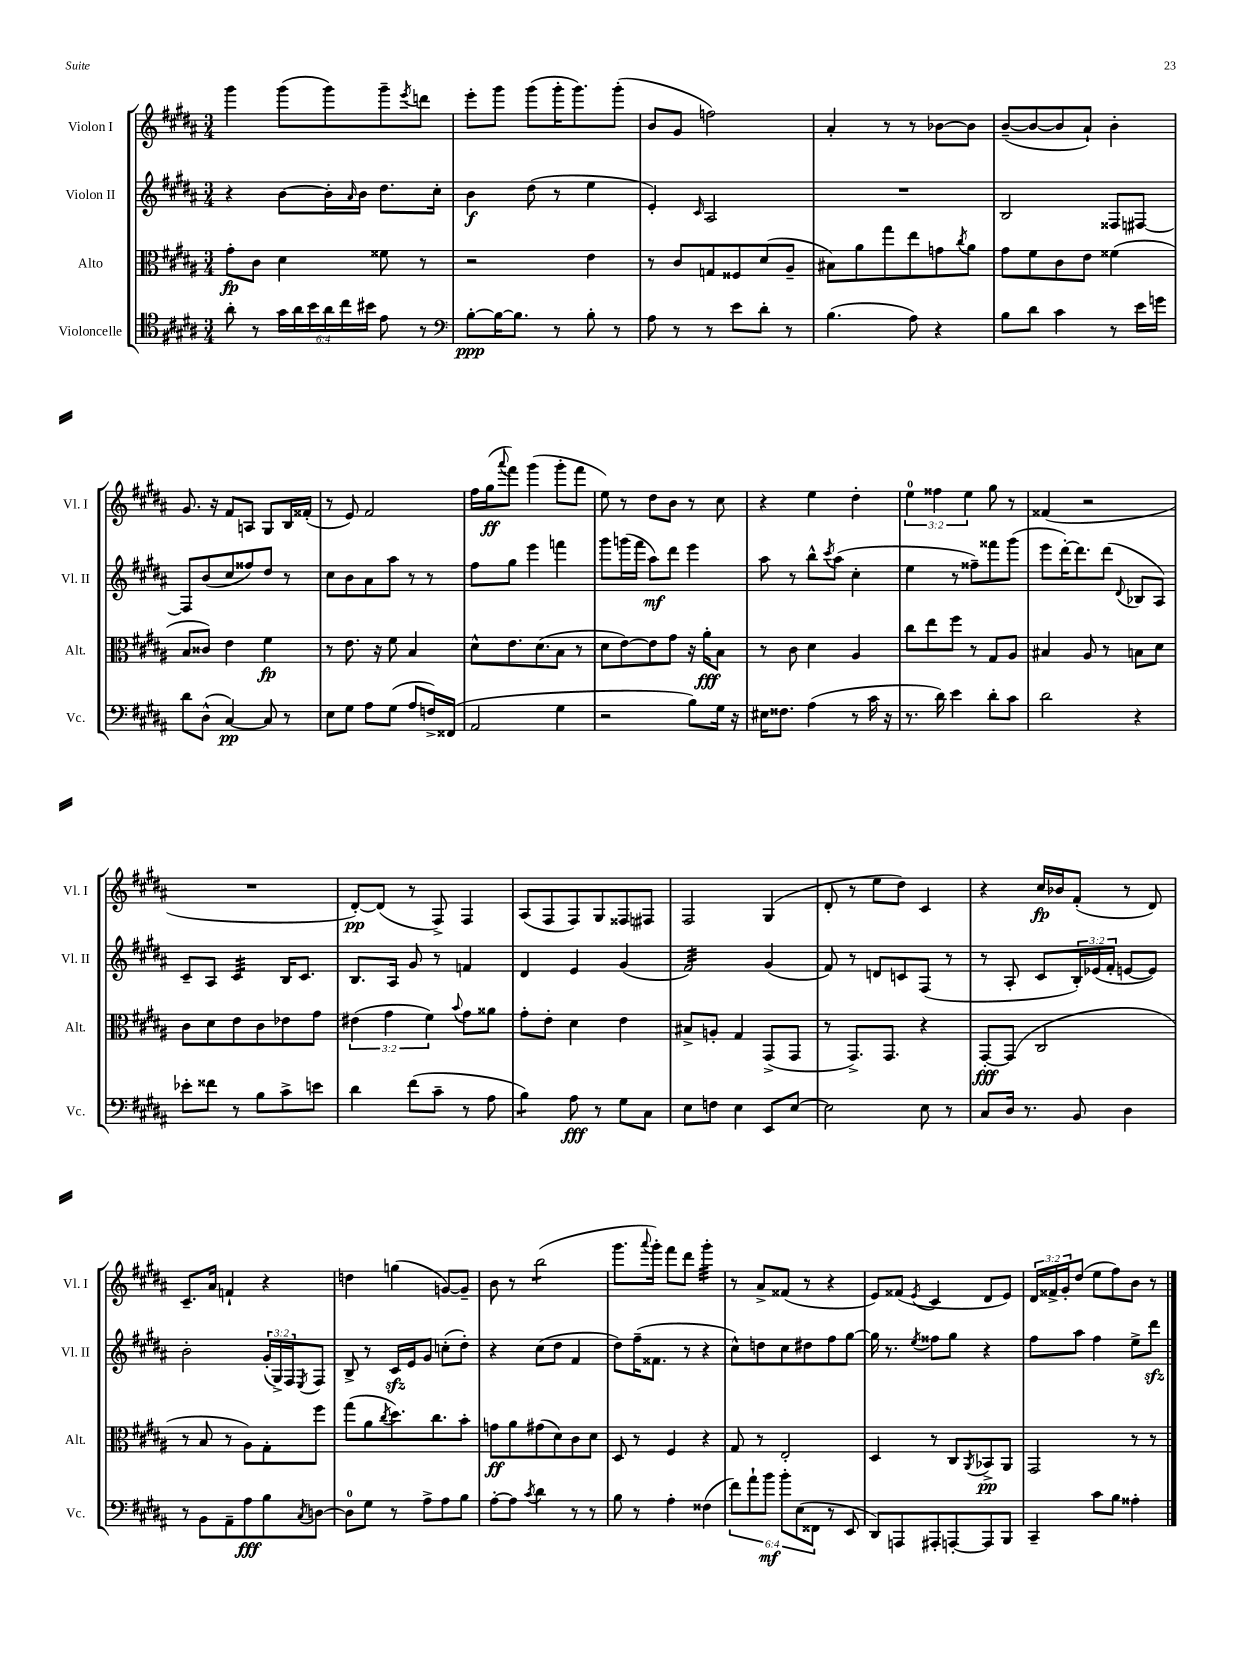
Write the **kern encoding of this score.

**kern	**kern	**kern	**kern
*staff4	*staff3	*staff2	*staff1
*clefC4	*clefC3	*clefG2	*clefG2
*k[f#c#g#d#a#]	*k[f#c#g#d#a#]	*k[f#c#g#d#a#]	*k[f#c#g#d#a#]
*M3/4	*M3/4	*M3/4	*M3/4
8a#'\	8g#'\L	4r	4ggg#\
8r	8c#\J	.	.
24g#\LL	4d#\	[8b\L	(8ggg#\L
24a#\	.	.	.
24b\	.	.	.
24a#\	.	16b'\]L	8ggg#\)
24cc#\	.	.	.
.	.	16qqa#/	.
.	.	16b\JJ	.
24b#\JJ	.	.	.
8e\	8f##\	8.dd#\L	8ggg#~\
.	.	.	8qeee/
8r	8r	.	8ddd\J
.	.	16cc#'\Jk	.
=	=	=	=
*clefF4	*	*	*
[8B'\L	2r	4b\	8eee'\L
16B\_K	.	.	8ggg#\J
8.B\]J	.	.	.
.	.	(8dd#\	(8ggg#\L
8r	.	8r	16ggg#'\K
.	.	.	8.ggg#\)
8B'\	4e\	4ee\	.
8r	.	.	(8ggg#'\J
=	=	=	=
8A#\	8r	4e'/)	8b/L
8r	8c#/L	.	8g#/J
.	.	16qqc#/	.
8r	8G/	2A#/	2ff\)
8e\L	8F##/	.	.
8d#'\J	(8d#/	.	.
8r	8A#~/J	.	.
=	=	=	=
(4.B\	8B#\L)	2.r	4a#'/
.	8a#\	.	.
.	8gg#\	.	8r
8A#\)	8ee\	.	8r
4r	8g\	.	[8b-\L
.	8qcc#/	.	.
.	8a#\J	.	8b-\]J
=	=	=	=
8B\L	8g#\L	2B/	([8b~/L
8d#\J	8f#\	.	8b/_
4c#\	8c#\	.	8b/]
.	8e\J	.	8a#`/J)
8r	(4f##\	8F##/L	4b'\
16e\LL	.	[8F#/J	.
16g\JJ	.	.	.
=	=	=	=
8d#\L	8B/L	8F#/]L	8.g#/
(8D#^^\J	8c##/J)	(8b/	.
.	.	.	16r
[4C#/)	4e\	8cc#/	8f#/L
.	.	8ff##/)	8A/J
8C#/]	4f#\	8dd#/J	8G#/L
8r	.	8r	16B/L
.	.	.	(16f##'/JJ
=	=	=	=
8E\L	8r	8cc#\L	8r
8G#\J	8.e\	8b\	8e/)
8A#\L	.	8a#\	2f#/
.	16r	.	.
(8G#\J	8f#\	8aa#\J	.
8A#/L	4B/	8r	.
16F^/L)	.	8r	.
(16FF##/JJ	.	.	.
=	=	=	=
2AA#/	8d#^^\L	8ff#\L	16ff#\LL
.	.	.	(16gg#\J
.	.	.	8qqaaa#/
.	8.e\	8gg#\J	8fff#\J)
.	.	4eee\	(4ggg#\
.	(8.d#\	.	.
4G#\	8B\J	4fff\	8ggg#'\L
.	8r	.	8fff#\J
=	=	=	=
2r	8d#\L	8ggg#\L	8ee\)
.	[8e\)	(16ggg\L	8r
.	.	16fff#\JJ	.
.	8e\]	8aa#\L)	8dd#\L
.	8g#\J	8ddd#\J	8b\J
8B\L)	16r	4eee\	8r
.	16a#'\LK	.	.
16G#\Jk	8B\J	.	8cc#\
16r	.	.	.
=	=	=	=
16E#\LK	8r	8aa#\	4r
8.F##\J	.	.	.
.	8c#\	8r	.
(4A#\	4d#\	8bb^^\L	4ee\
.	.	8qccc#/	.
.	.	(8aa#\J	.
8r	4A#/	4cc#'\	4dd#'\
16c#\	.	.	.
16r	.	.	.
=	=	=	=
8.r	8cc#\L	4ee\	6ee\
.	8ee\	.	.
.	.	.	6ff##\
16d#\)	.	.	.
4e\	8ff#\J	8r	.
.	.	.	6ee\
.	8r	8ff##~\L)	.
8d#'\L	8G#/L	8fff##\	8gg#\
8c#\J	8A#/J	(8ggg#\J	8r
=	=	=	=
2d#\	4B#/	8eee\L	(4f##/
.	.	[16ddd#'\K)	.
.	.	8.ddd#\]	.
.	8A#/	.	2r
.	8r	(8ddd#\J	.
.	.	8qqd#/	.
4r	8B\L	8B-/L	.
.	8d#\J	8A#/J)	.
=	=	=	=
8e-'\L	8c#\L	8c#~/L	2.r
8f##\J	8d#\	8A#/J	.
8r	8e\	4c#/	.
8B\L	8c#\	.	.
8c#^\	8e-\	16B/LK	.
.	.	8.c#/J	.
8e\J	8g#\J	.	.
=	=	=	=
4d#\	(6e#\	8.B/L	[8d#'/L)
.	.	.	(8d#/]J
.	6g#\	.	.
.	.	16A#/Jk	.
(8f#\L	.	8g#/	8r
.	6f#\)	.	.
8c#~\J	.	8r	8F#^/)
.	8qqb/	.	.
8r	8g#\L	4f/	4F#/
8A#\	8a##\J	.	.
=	=	=	=
4B\)	8g#'\L	4d#/	(8A#/L
.	8e'\J	.	8F#/
8A#\	4d#\	4e/	8F#/)
8r	.	.	8G#/
8G#\L	4e\	(4g#/	8F##/
8C#\J	.	.	8F#/J
=	=	=	=
8E\L	8B#^/L	2f#/)	2F#/
8F\J	8A'/J	.	.
4E\	4G#/	.	.
8EE/L	(8GG#^/L	(4g#/	(4G#/
[8E/J	8GG#/J	.	.
=	=	=	=
2E\]	8r	8f#/)	8d#'/
.	8.GG#^/L)	8r	8r
.	.	8d/L	8ee\L
.	8.GG#/J	.	.
.	.	8c/	8dd#\J)
8E\	4r	(8F#/J	4c#/
8r	.	8r	.
=	=	=	=
8C#/L	[8GG#'/L	8r	4r
16D#/Jk	(8GG#/]J	8A#'/	.
8.r	.	.	.
.	2C#/	8c#/L	16cc#/LL
.	.	.	16b-/J
8BB/	.	24B'/L)	(8f#'/J
.	.	(24e-/	.
.	.	24f#'/JJ	.
4D#\	.	[8e/L	8r
.	.	8e/]J)	8d#/)
=	=	=	=
8r	8r	2b'\	8.c#~/L
8BB\L	8B/	.	.
.	.	.	16a#/Jk
8AA#~\	8r	.	4f`/
8A#\	8A#\L)	.	.
8B\	8G#'\	(24g#'/LL	4r
.	.	24G#^/)	.
.	.	24F#/J	.
8qC#/	.	8qE/	.
[8D\J	8ff#\J	8F#/J	.
=	=	=	=
8D\]L	(8gg#\L	8B^/	4dd\
8G#\J	8a#\	8r	.
.	8qcc#/	.	.
8r	8.dd#\)	16c#/LL	(4gg\
.	.	16e/J	.
8A#^\L	.	8g#/J	.
.	8.cc#\	.	.
8A#\	.	(8cc'\L	[8g/L)
8B\J	8b'\J	8dd#'\J)	8g~/]J
=	=	=	=
[8A#'\L	8g\L	4r	8b\
8A#\]J	8a#\	.	8r
8qc#/	.	.	.
4d#\	(8g#\	(8cc#\L	(2bb\
.	8d#\)	8dd#\J	.
8r	8c#\	4f#/	.
8r	8d#\J	.	.
=	=	=	=
8B\	8D#/	8dd#\L)	8.ggg#\L
8r	8r	(16ff#~\K	.
.	.	.	8qqaaa#/
.	.	8.f##\J	16ggg#'\Jk)
4A#'\	4F#/	.	8fff#\L
.	.	8r	8ddd#\J
(4F##\	4r	4r	4ggg#'\
=	=	=	=
12f#\L)	8G#/	8cc#^^\L)	8r
12a#`\	.	.	.
.	8r	8dd\	8a#^/L
12b\J	.	.	.
12b'\L	2E'/	8cc#\	(8f##/J
(12E\	.	.	.
.	.	8dd#\	8r
12FF##\J	.	.	.
8r	.	8ff#\	4r
8EE/	.	[8gg#\J	.
=	=	=	=
8DD#/L)	4D#/	16gg#\]	8e/L)
.	.	8.r	.
8AAA/	.	.	(8f##/J
.	.	8qee/	8qe/
8AAA#'/	8r	8ff##\L	4c#/
[8AAA'/	8C#/L	8gg#\J	.
.	8qAA#/	.	.
8AAA/]	8BB-^/	4r	8d#/L
8BBB/J	8AA#/J	.	8e/J)
=	=	=	=
4CC#~/	2GG#/	8ff#\L	24d#/LL
.	.	.	24f##^/
.	.	.	24g#'/J
.	.	8aa#\J	(8dd#/J
8c#\L	.	4ff#\	8ee\L
8B\J	.	.	8ff#\)
4A##'\	8r	8ee^\L	8b\J
.	8r	8ddd#\J	8r
==	==	==	==
*-	*-	*-	*-
